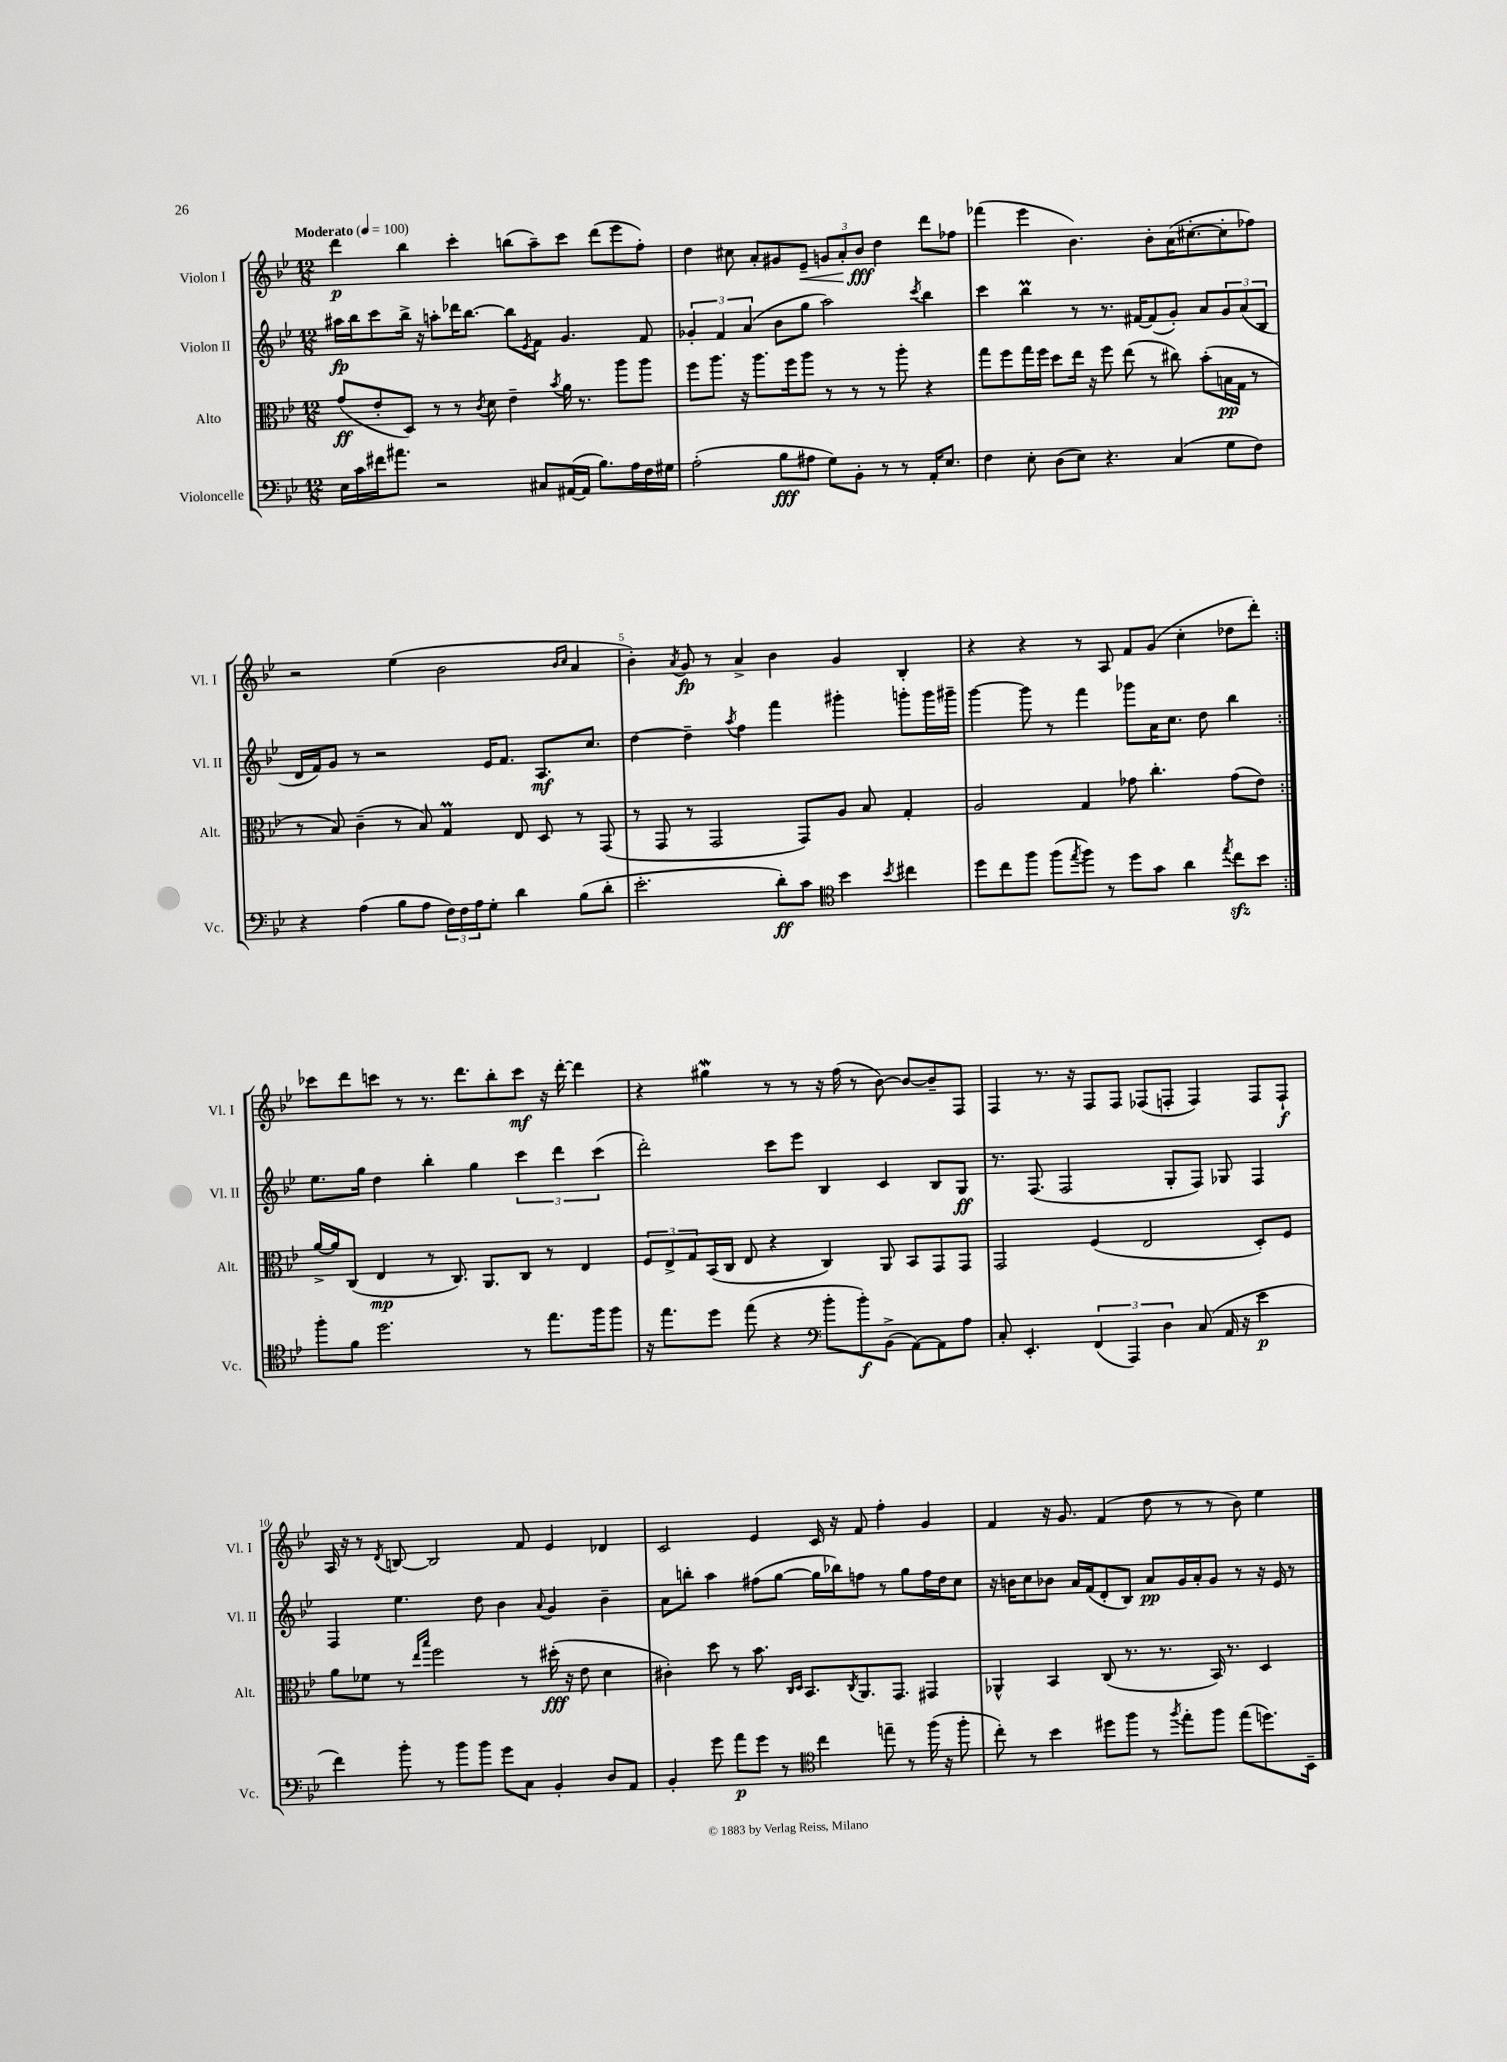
<<
\new StaffGroup <<
\new Staff = "s0" \with { instrumentName = "Violon I" shortInstrumentName = "Vl. I" } {
    \clef treble \key bes \major \numericTimeSignature \time 12/8 \tempo "Moderato" 4 = 100
    \repeat volta 2 { d'''4\p bes''4 c'''4-. b''8( a''8--) c'''8 d'''8( ees'''8 f''8-.) |
    d''4 cis''8 a'8-. gis'8 ees'8--\< \tuplet 3/2 { g'8 a'8-. bes'8\fff\! } d''4 d'''8 fes''8 |
    fes'''4( ees'''4 bes'4.) bes'8-. a'16( cis''8.~-. cis''8-. fes''8) |
    r2 ees''4( bes'2 \grace { bes'16 c''16 } a'4 |
    bes'4-.) \acciaccatura { a'8 } g'8\fp r8 a'4-> bes'4 g'4 bes4-. |
    r4 r4 r8 a8 f'8 g'8( c''4-. des''8 d'''8-.) | }
    ces'''8 d'''8 c'''8 r8 r8. d'''8. bes''8-. c'''8\mf r16 d'''16~-. d'''4 |
    r4 gis''4\mordent r8 r8 r16 f''16( r8 bes'8~) bes'8~ bes'8-- f8 |
    f4 r8. r16 f8 f8 fes8( f8-. f4) f8 f8-!\f |
    a16 r16 r8 \acciaccatura { d'8 } b8~ b2 f'8 ees'4 des'4 |
    c'2 ees'4 c'16 r16 f'8 f''4-. g'4 |
    f'4 r16 g'8. f'4( d''8 r8 r8 bes'8) ees''4 \bar "|." |
}
\new Staff = "s1" \with { instrumentName = "Violon II" shortInstrumentName = "Vl. II" } {
    \clef treble \key bes \major \numericTimeSignature \time 12/8
    \repeat volta 2 { ais''16\fp bes''16 c'''8 bes''16-> r16 a''8-. des'''16 bes''8.~ bes''8 \acciaccatura { ees'8 } f'8 g'4. f'8 |
    \tuplet 3/2 { ges'4-. f'4 a'4( } bes'8 g''8 a''2) \acciaccatura { c'''8 } bes''4 |
    c'''4 bes''4\prall r8 r8. fis'16~ fis'8( g'8-.) a'8 \tuplet 3/2 { g'8 a'8( bes8 } |
    d'16 f'16) g'8 r8 r2 ees'16 f'8. a8.\mf c''8. |
    d''4~ d''4-- \acciaccatura { a''8 } f''4 f'''4 gis'''4-. g'''8-. g'''16 gis'''16-- |
    g'''4~ g'''8 r8 f'''4 ges'''8 a'16 c''8. d''8 bes''4 | }
    ees''8. g''16 d''4 bes''4-. g''4 \tuplet 3/2 { c'''4 d'''4 c'''4( } |
    d'''2-.) c'''8 ees'''8 bes4 c'4 bes8 g8\ff |
    r8. f8.( f2 g8-. f8) ges8 f4 |
    f4 ees''4. d''8 bes'4 \appoggiatura { a'8 } g'4 bes'4-- |
    a'8 b''8-. a''4 fis''8( g''8~ g''16 bes''16) f''8 r8 g''8 f''16 d''16 c''8 |
    r16 b'16 c''8 bes'8 a'16 f'16( d'8-. bes8) a'8\pp g'16 a'16-. g'8 r8 r16 ees'16 r8 \bar "|." |
}
\new Staff = "s2" \with { instrumentName = "Alto" shortInstrumentName = "Alt." } {
    \clef alto \key bes \major \numericTimeSignature \time 12/8
    \repeat volta 2 { g'8\ff( ees'8-. d8) r8 r8 \acciaccatura { c'8 } d'8 ees'4-- \acciaccatura { bes'8 } a'16 r8. a''8 a''8 |
    f''8 a''8. r16 a''8. f''16 a''8 r8 r8 r8 a''8-. r4 |
    g''8 f''8 g''16 f''16 d''8 ees''16 r16 f''8 ees''8( r8 cis''8) bes'8-.( b16\pp g16 r8 |
    r8 bes8) c'4--( r8 bes8) g4\prall ees8 d8 r8 g,8( |
    r8 g,8 r8 g,2 g,8) a8 bes8 g4-. |
    a2 g4 ges'8 c''4.-. ges'8( ees'8) | }
    a'16~-> a'16 c8( ees4\mp r8 c8.) a,8. c8 r8 ees4 |
    \tuplet 3/2 { f8 ees8-> g8 } bes,16( c16 ees8 r4 c4) a,8 bes,8 g,8 g,8 |
    g,2 f4( ees2 d8-.) f8 |
    a'8 fes'8 r8 \grace { ees''16 bes''16 } f''2 r8 dis''16-.\fff( r16 ees'8 d'4 |
    cis'4-.) d''8 r8 bes'8. \grace { c16 d16 } bes,8. \acciaccatura { c8 } a,8. g,8. gis,4 |
    aes,4-^ bes,4 c8( r8. r8. bes,16) r8. d4 \bar "|." |
}
\new Staff = "s3" \with { instrumentName = "Violoncelle" shortInstrumentName = "Vc." } {
    \clef bass \key bes \major \numericTimeSignature \time 12/8
    \repeat volta 2 { ees16 c'16 fis'16 ais'8. r2 cis8 ais,16~( ais,16 bes8.) a16 f16 gis16 |
    a2-.( bes8\fff ais8 g8) bes,8-. r8 r8 a,16-. ees8. |
    f4 ees8-. d8( ees8) r4. c4( g8 f8) |
    r4 a4( bes8 a8 \tuplet 3/2 { f16) f16 a16 } g8-. d'4 bes8( d'8-. |
    ees'2.-. d'8-.\ff) c'8 \clef tenor bes'4 \acciaccatura { bes'8 } cis''4 |
    d''8 c''8 f''8 f''8( \acciaccatura { ees''8 } f''8) r8 d''8 g'8 a'4 \acciaccatura { ees''8 } c''8\sfz bes'8 | }
    f''8-. f'8 d''2. r8 ees''8. f''16 f''8 |
    r16 ees''8. d''8 ees''8( r4 \clef bass bes'8-. bes'8-.\f) bes,8->( a,8~) a,8 a8 |
    c8-. ees,4.-. \tuplet 3/2 { f,4( a,,4) d4 } c8( a,16 r16 ees'4\p |
    f'4) bes'8-. r8 bes'8 bes'8 g'8 c8 bes,4-. d8 a,8 |
    bes,4-. g'8 a'8\p g'8 r8 \clef tenor c''4 e''8-- r8 f''16( r16 f''8-. |
    c''8-.) r8 bes'4 dis''8 f''8 r8 \acciaccatura { f''8 } ees''8-. f''8 ees''8( d''8.) bes,16-- \bar "|." |
}
>>
>>
\layout { \context { \Score \override BarNumber.break-visibility = ##(#f #t #t) barNumberVisibility = #(every-nth-bar-number-visible 5) } }
